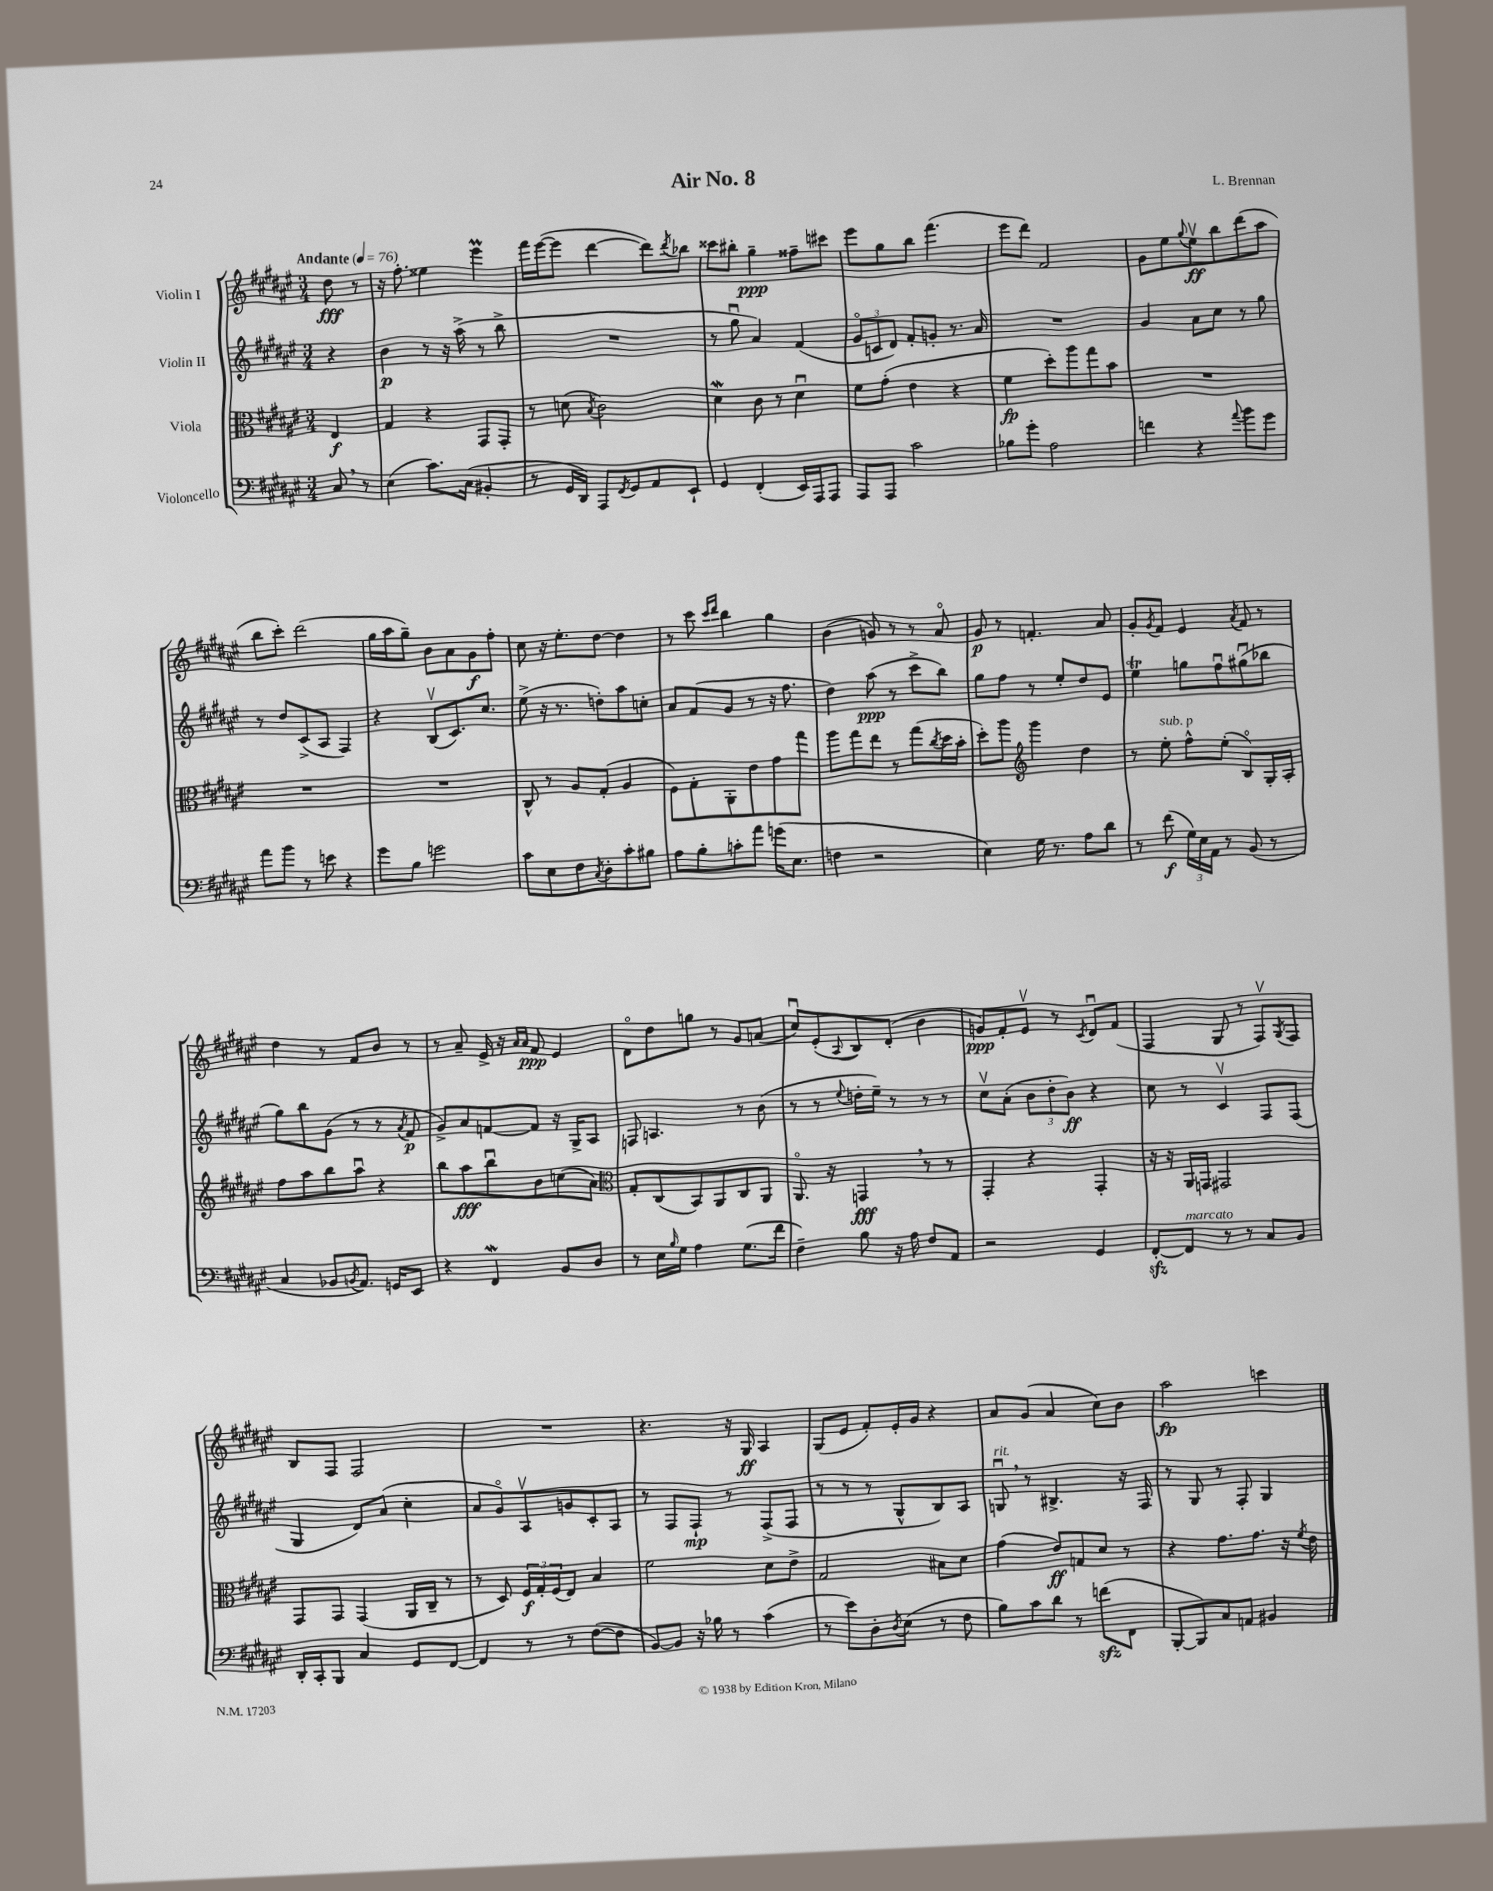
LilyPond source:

\header { title = "Air No. 8" composer = "L. Brennan" }
<<
\new StaffGroup <<
\new Staff = "s0" \with { instrumentName = "Violin I" } {
    \clef treble \key fis \major \numericTimeSignature \time 3/4 \partial 4 \tempo "Andante" 4 = 76
    dis''8\fff r8 |
    r16 fis''8.-. eisis''4 eis'''4\prall |
    fis'''16 eis'''16~( eis'''8 dis'''4~ dis'''8) \acciaccatura { dis'''8 } bes''8 |
    cisis'''8 bis''8-. gis''4--\ppp fisis''8-- cis'''8 |
    eis'''8 gis''8 b''8 fis'''4.( |
    eis'''8 dis'''8) fis'2 |
    gis'8 eis''8 \appoggiatura { gis''8 } eis''8\upbow\ff b''8 dis'''8( ais''8 |
    b''8 cis'''8-.) dis'''2( |
    gis''16 ais''16 gis''8--) b'8 ais'8 gis'8\f fis''8-. |
    cis''8 r16 eis''8.-. dis''8~ dis''4 |
    r8 cis'''8 \grace { cis'''16 dis'''16 } b''4 gis''4 |
    b'4( g'8) r8 r8 ais'8\flageolet |
    gis'8\p r8 f'4.-. ais'8 |
    gis'8-. \acciaccatura { gis'8 } fis'8 eis'4 \acciaccatura { ais'8 } fis'8 r8 |
    dis''4 r8 fis'8 b'8 r8 |
    r8 ais'8-- eis'16-> r16 \grace { ais'16 ais'16 } fis'8\ppp eis'4 |
    dis'8\flageolet dis''8 g''8 r8 gis'8 a'8( |
    cis''8\downbow) eis'8-.( \appoggiatura { ais8 } b8) dis'8-.( b'4 |
    g'8\ppp) fis'8-. eis'8\upbow r8 \acciaccatura { cis'8 } dis'8\downbow fis'8( |
    fis4 gis8 r8 fis8\upbow) \acciaccatura { gis8 } fis8 |
    b8 fis8 fis2 |
    R2. |
    r4. r16 gis16\ff ais4 |
    gis8( eis'8 fis'8-.) eis'16-. gis'16 r4 |
    ais'8 gis'8( ais'4 cis''8) b'8 |
    ais''2\fp c'''4 \bar "|." |
}
\new Staff = "s1" \with { instrumentName = "Violin II" } {
    \clef treble \key fis \major \numericTimeSignature \time 3/4 \partial 4
    r4 |
    b'4\p r8 r16 ais''16->( r8 b''8-> |
    R2. |
    r8 gis''8\downbow ais'4) fis'4( |
    \tuplet 3/2 { gis'8\flageolet c'8 dis'8) } fis'8-. g'8-. r8. ais'16 |
    R2. |
    gis'4 ais'8 cis''8 r8 gis''8 |
    r8 dis''8 cis'8->( ais8 fis4) |
    r4 b8\upbow( cis'8.) cis''8. |
    eis''8->( r16 r8. d''8-.) ais''8 c''8-. |
    ais'8 fis'8( gis'8 r8 r16 fis''8. |
    dis''4) ais''8\ppp( r8 cis'''8-> b''8) |
    gis''8 fis''8 r8 eis''8-. dis''8 eis'8 |
    eis''4\trill g''8 fis''8\downbow gis''8\downbow( bes''8 |
    gis''8) b''8 gis'8( r8 r8 \acciaccatura { ais'8 } fis'8\p |
    gis'8->) ais'8 f'8~ f'8 r16 gis16-> ais8 |
    f8 a4. r8 b'8( |
    r8 r8 \appoggiatura { eis''8 } d''16-. eis''16--) r8 r8 r8 |
    cis''8\upbow ais'8-.( \tuplet 3/2 { b'8 dis''8-. b'8\ff) } r4 |
    cis''8 r8 cis'4\upbow fis8 fis8( |
    gis4 dis'8) ais'8( cis''4-. |
    ais'8 gis'8\flageolet) ais8\upbow g'8 cis'8-. ais8 |
    r8 fis8 fis8-!\mp r8 fis8->( fis8 |
    r8 r8 r8 gis8-^ b8) ais8 |
    g8\downbow^\markup { \italic "rit." } \breathe r8 bis4.-> r16 fis16 |
    r8 gis8 r8 fis8-. gis4 \bar "|." |
}
\new Staff = "s2" \with { instrumentName = "Viola" } {
    \clef alto \key fis \major \numericTimeSignature \time 3/4 \partial 4
    eis4\f |
    gis4 r4 gis,8 gis,8-. |
    r8 d'8( \acciaccatura { b8 } cis'2) |
    dis'4\mordent cis'8 r8 dis'4\downbow |
    fis'8 gis'8-.( eis'4 r4 |
    fis'4\fp dis''8-.) ais''8 gis''8 b'8 |
    R2. |
    R2. |
    R2. |
    cis8-^ r8 ais8 gis8-.( ais4 |
    fis8) gis8-. ais,8-. eis'8 gis'8 gis''8 |
    ais''8 gis''8 eis''8 r8 gis''8( \acciaccatura { cis''8 } dis''16 b'16-. |
    dis''8-.) ais''8 \clef treble gis'''4 dis''4 |
    r8 eis''8-.^\markup { \italic "sub. p" } fis''8-^ eis''8-.( b8\flageolet) gis16-. ais16-. |
    fis''8 ais''8 b''8 ais''8\downbow r4 |
    b''8 ais''8\fff b''8\downbow b'8 c''8( ais'8) |
    \clef alto gis8-. cis8( b,8) ais,8 cis8 ais,8 |
    ais,8.\flageolet r16 g,4\fff \breathe r8 r8 |
    gis,4-. r4 gis,4-. |
    r16 r16 ais,16 g,16 gis,2 |
    gis,8 gis,8 gis,4( ais,16 cis16-- r8 |
    r8 dis8) \tuplet 3/2 { fis16\f gis16-. fis16( } eis8) b4 |
    fis'2 dis'8 eis'8-> |
    gis2 bis8 dis'8 |
    gis'4( eis'8\ff) g8 dis'8 r8 |
    r4 gis'8. gis'8. r16 \acciaccatura { fis'8 } eis'16 \bar "|." |
}
\new Staff = "s3" \with { instrumentName = "Violoncello" } {
    \clef bass \key fis \major \numericTimeSignature \time 3/4 \partial 4
    cis8 \breathe r8 |
    eis4( cis'8.) cis16( bis,4-. |
    r8 gis,16 dis,16) ais,,8 \acciaccatura { fis,8 } gis,8 ais,8 eis,8-! |
    gis,4 fis,4-.( eis,16) ais,,16 ais,,8 |
    ais,,8 ais,,8 cis'2 |
    bes8 gis'8-. ais2 |
    f'4 r4 \appoggiatura { ais'8 } b'8 gis'8 |
    ais'8 b'8 r8 e'8 r4 |
    gis'8 b8 g'2 |
    cis'8 eis8 fis8 \acciaccatura { cis8 } dis8-. cis'8-. bis8 |
    ais8 b8-. c'8-. ais'8 g'16( eis8. |
    f4 r2 |
    eis4) gis16 r8. ais8 dis'8 |
    r8 fis'8\f( \tuplet 3/2 { gis16) eis16 ais,16 } r8 b,8( r8 |
    cis4 bes,8 \acciaccatura { b,8 } ais,8.) g,16 eis,8 |
    r4 fis,4\mordent b,8 dis8 |
    r8 eis16 \grace { b16 } gis16 ais4 gis8.( fis'16 |
    fis4--) b8 r16 ais16 fis8 ais,8 |
    r2 gis,4 |
    fis,8~-.\sfz fis,8^\markup { \italic "marcato" } r8 r8 cis8 b,8 |
    dis,16-. cis,16-. b,,8 cis4 gis,8 fis,8~ |
    fis,4 r8 r8 fis8~( fis8 |
    b,8~) b,8 r16 bes16 r8 cis'4( |
    r8 eis'8) dis8-. \acciaccatura { dis8 } eis8( r8 fis8 |
    b8) cis'8 dis'8 r8 f'8\sfz( fis,8 |
    b,,8~-. b,,8) cis8 a,8 bis,4 \bar "|." |
}
>>
>>
\layout { \context { \Score \remove "Bar_number_engraver" } }
